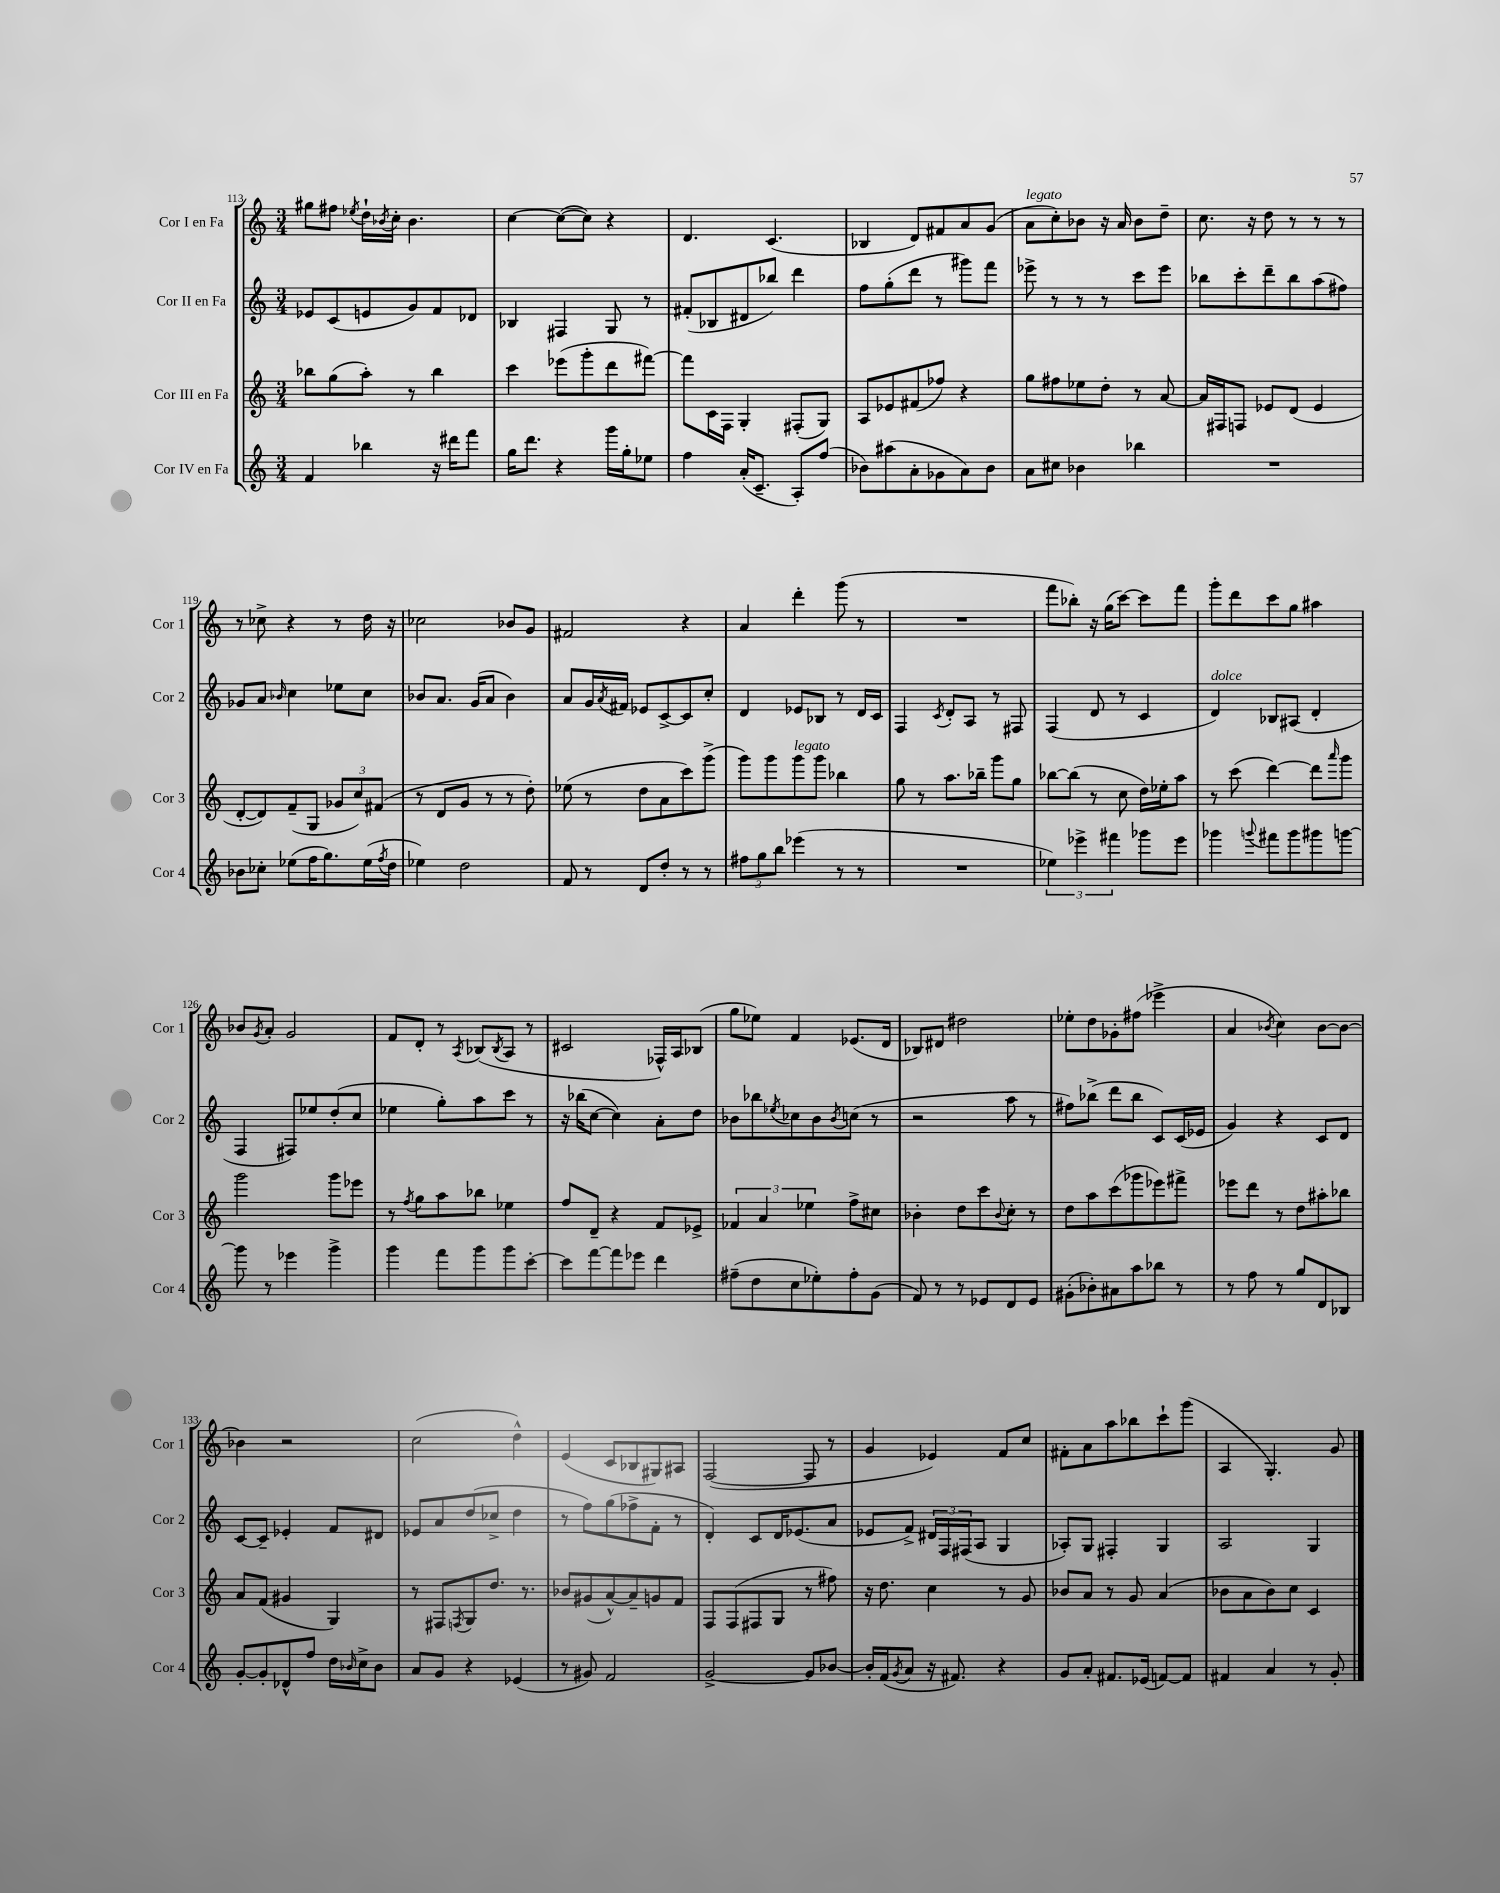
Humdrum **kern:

**kern	**kern	**kern	**kern
*part4	*part3	*part2	*part1
*staff4	*staff3	*staff2	*staff1
*I"Cor IV en Fa	*I"Cor III en Fa	*I"Cor II en Fa	*I"Cor I en Fa
*I'Cor 4	*I'Cor 3	*I'Cor 2	*I'Cor 1
*clefG2	*clefG2	*clefG2	*clefG2
*k[]	*k[]	*k[]	*k[]
*M3/4	*M3/4	*M3/4	*M3/4
=113	=113	=113	=113
4f/	8bb-X\L	8e-X/L	8gg#X\L
.	(8gg\	(8c/	8ff#X\J
.	.	.	8qee-X/
4bb-X\	8aa'\J)	8en/	16dd`\LL
.	.	.	8qb-X/
.	.	.	16cc'\JJ
.	8r	8g/)	4.b-\
16r	4bb-\	8f/	.
16ddd#X\KL	.	.	.
8fff\J	.	8d-X/J	.
=114	=114	=114	=114
16gg\KL	4ccc\	4B-X/	[4cc\
8.ddd\J	.	.	.
4r	(8eee-X\L	4F#X/	(8cc\L_
.	8ggg'\	.	8cc\J])
16ggg\LL	8ddd\	8G/	4r
16gg'\J	.	.	.
8ee-X\J	[8fff#X\J)	8r	.
=115	=115	=115	=115
4ff\	8fff#\L]	(8f#X'/L	4.d/
.	16c\L	8B-X/	.
.	16F\JJ	.	.
(16a'/KL	4G'/	8d#X/	.
8.c~/J	.	.	.
.	.	8bb-X/J)	(4.c/
8A'/L)	(8F#X'/L	4ddd\	.
(8ff/J	8G/J)	.	.
=116	=116	=116	=116
8b-X\L)	8A/L	8ff\L	4B-X/
(8aa#X\	8e-X/	(8gg'\	.
8a'\	(8f#X/	8ddd\J	8d/L)
8g-X\	8ff-X/J)	8r	8f#X/
8a\)	4r	8ggg#X\L)	8a/
8b-\J	.	8fff\J	(8g/J
=117	=117	=117	=117
!	!	!	!LO:TX:a:i:t=legato
8a\L	8gg\L	8eee-X^\	8a\L
8cc#X\J	8ff#X\	8r	8cc'\)
4b-X\	8ee-X\	8r	8b-X\J
.	8dd'\J	8r	16r
.	.	.	16a/
4bb-X\	8r	8ccc\L	8b-\L
.	[8a/	8eee-\J	8dd~\J
=118	=118	=118	=118
2.r	16a/LL]	8bb-X\L	8.cc\
.	16F#X/J	.	.
.	8Fn/J	8ccc'\	.
.	.	.	16r
.	8e-X/L	8ddd~\	8dd\
.	(8d/J	8bb-\	8r
.	4e-/	(8aa\	8r
.	.	8ff#X\J)	8r
!!LO:LB:g=z
=119	=119	=119	=119
8b-X\L	[8d'/L	8g-X/L	8r
8cc-X'\J	8d/])	8a/J	8cc-X^\
.	.	16qqb-X/	.
(8ee-X\L	(8f~/	4cc\	4r
16ff\K	8G/J	.	.
8.gg\)	.	.	.
.	12g-X/L	8ee-X\L	8r
.	12cc/)	.	.
(16ee-\L	.	8cc\J	16dd\
.	(12f#X/J	.	.
8qff/	.	.	.
16dd\JJ	.	.	16r
=120	=120	=120	=120
4ee-X\)	8r	8b-X/L	2cc-X\
.	8d/L	8.a/J	.
2dd\	8g/J	.	.
.	.	(16g/KL	.
.	8r	8a/J	.
.	8r	4b-\)	8b-X/L
.	8dd'\)	.	8g/J
=121	=121	=121	=121
8f/	(8ee-X\	8a/L	2f#X/
8r	8r	16g/L	.
.	.	8qa/	.
.	.	16f#X/JJ	.
8d/L	8dd\L	8e-X/L	.
8dd'/J	8a\	[8c^/	.
8r	8ccc\)	8c/]	4r
8r	(8ggg^\J	8cc'/J	.
=122	=122	=122	=122
12ff#X\L	8ggg\L)	4d/	4a/
12gg\	.	.	.
.	8ggg\	.	.
12bb\J	.	.	.
!	!LO:TX:a:i:t=legato	!	!
(4eee-X\	8ggg\	8e-X/L	4ddd'\
.	8ggg\J	8B-X/J	.
8r	4bb-X\	8r	(8ggg\
8r	.	16d/LL	8r
.	.	16c/JJ	.
=123	=123	=123	=123
2.r	8gg\	4F/	2.r
.	8r	.	.
.	.	8qc/	.
.	8.aa\L	8d'/L	.
.	.	8A/J	.
.	16bb-X~\Jk	.	.
.	8ggg\L	8r	.
.	8gg\J	8F#X/	.
=124	=124	=124	=124
6ee-X\)	[8bb-X\L	(4F/	8fff\L
.	(8bb-\J]	.	8bb-X'\J)
6eee-X^\	.	.	.
.	8r	8d/	16r
.	.	.	(16gg\KL
6fff#X\	.	.	.
.	8cc\	8r	[8ccc\J)
8ggg-X\L	16dd\LL)	4c/	8ccc\L]
.	16ee-X'\J	.	.
8eee-\J	8aa\J	.	8fff\J
=125	=125	=125	=125
!	!	!LO:TX:a:i:t=dolce	!
4ggg-X\	8r	4d/)	8ggg'\L
.	(8ccc\	.	8ddd\
8qqgggn/	.	.	.
8fff#X\L	[4ddd\)	8B-X/L	8ccc\
8ggg\	.	(8A#X/J	8gg\J
8ggg#X\	8ddd\L]	4d'/	4aa#X\
.	16qqaaa/	.	.
[8gggn\J	8ggg\J	.	.
!!LO:LB:g=z
=126	=126	=126	=126
8ggg\]	2ggg\	4F/	8b-X/L
.	.	.	8qg/
8r	.	.	8a'/J
4eee-X\	.	8F#X/L)	2g/
.	.	8ee-X/	.
4ggg^\	8ggg\L	(8dd'/	.
.	8eee-X\J	8cc/J	.
=127	=127	=127	=127
4ggg\	8r	4ee-X\	8f/L
.	8qff/	.	.
.	8gg\L	.	8d'/J
8fff\L	8aa\	8gg'\L)	8r
.	.	.	8qA/
8ggg\	8bb-X\J	8aa\	(8B-X/L
.	.	.	8qB-/
8ggg\	4ee-X\	8ccc\J	8A/J
[8ccc'\J	.	8r	8r
=128	=128	=128	=128
8ccc\L]	8ff/L	16r	2c#X/
.	.	(16bb-X\KL	.
[8fff\	8d~/J	[8cc\J	.
8fff\]	4r	4cc\])	.
8eee-X\J	.	.	.
4ddd\	8f/L	8a'\L	16F-X^^/LL)
.	.	.	16A/J
.	8e-X^/J	8dd\J	(8B-X/J
=129	=129	=129	=129
(8ff#X~\L	6f-X/	8b-X\L	8gg\L
8dd\	.	8bb-X\	8ee-X\J)
.	6a/	.	.
.	.	8qee-X/	.
8cc\	.	8cc-X\	4f/
.	6ee-X\	.	.
8ee-X'\)	.	8b-\	.
.	.	8qb-/	.
8ff#'\	8ff^\L	(8ccn\J	(8.e-X/L
(8g\J	8cc#X\J	8r	.
.	.	.	16d/Jk
=130	=130	=130	=130
8f/)	4b-X'\	2r	8B-X/L)
8r	.	.	8d#X/J
8r	8dd\L	.	2dd#X\
8e-X/L	8ccc\	.	.
.	8qqb-/	.	.
8d/	8cc'\J	8aa\	.
8e-/J	8r	8r	.
=131	=131	=131	=131
(8g#X'\L	8dd\L	8ff#X\L)	8ee-X'\L
8b-X'\)	8aa\	(8bb-X^\J	8dd\
8a#X\	(8ccc\	8ddd\L	8g-X'\
8aa\	8ggg-X\	8bb-\J	(8ff#X\J
8bb-X\J	8eee-X\)	8c/L)	4eee-X^\
8r	8fff#X^\J	(16c/L	.
.	.	16e-X/JJ	.
=132	=132	=132	=132
8r	8eee-X\L	4g/)	4a/
8ff\	8ddd\J	.	.
.	.	.	8qb-X/
8r	8r	4r	4cc\)
8gg/L	8dd\L	.	.
8d/	8aa#X'\	8c/L	[8b-\L
8B-X/J	8bb-X\J	8d/J	8b-\J_
!!LO:LB:g=z
=133	=133	=133	=133
[8g'/L	8a/L	[8c/L	4b-X\]
8g'/]	(8f/J	8c~/J]	.
8d-X^^/	4g#X/	4e-X'/	2r
8ff/J	.	.	.
16dd\LL	4G/)	8f/L	.
16qqb-X/	.	.	.
16cc^\J	.	.	.
8b-\J	.	8d#X/J	.
=134	=134	=134	=134
8a/L	8r	8e-X/L	(2cc\
8g/J	8F#X/L	8a/	.
.	8qFn/	.	.
4r	8G/	(8dd/	.
.	8.dd/J	8cc-X^/J	.
(4e-X/	.	4dd\	4dd^^\)
.	8.r	.	.
=135	=135	=135	=135
8r	8b-X/L	8r	(4e/
8g#X/)	(8g#X/	8ff\L)	.
2f/	[8a^^/)	(8gg\	8c/L
.	8a~/]	8ff-X^\	8B-X/
.	8gn/	8f'\J	8G#X/)
.	8f/J	8r	8A#X/J
=136	=136	=136	=136
[2g^/	8F/L	4d'/)	([2F/
.	(8F/	.	.
.	8F#X/	8c/L	.
.	8G/J	16d/K	.
.	.	(8.e-X/	.
8g/L]	8r	.	8F/]
[8b-X/J	8ff#X\)	8a/J	8r
=137	=137	=137	=137
16b-'/LL]	16r	8e-X/L	4g/
(16f/J	8.dd\	.	.
8qg/	.	.	.
8a/J	.	8f^/J)	.
16r	4cc\	24d#X/LL	4e-X/)
.	.	24F/	.
8.f#X/)	.	.	.
.	.	(24F#X/J	.
.	.	8A/J	.
4r	8r	4G/	8f/L
.	8g/	.	8cc/J
=138	=138	=138	=138
8g/L	8b-X/L	8A-X'/L)	8f#X'\L
8a'/J	8a/J	8G/J	8a\
8.f#X/L	8r	4F#X'/	8aa\
.	8g/	.	8bb-X\
(16e-X/Jk	.	.	.
[8fn/L)	(4a/	4G/	8ccc`\
8f/J]	.	.	(8ggg\J
=139	=139	=139	=139
4f#X/	8b-X\L	2A/	4A/
.	8a\	.	.
4a/	8b-\)	.	4.G'/)
.	8cc\J	.	.
8r	4c/	4G/	.
8g'/	.	.	8g/
==	==	==	==
*-	*-	*-	*-
